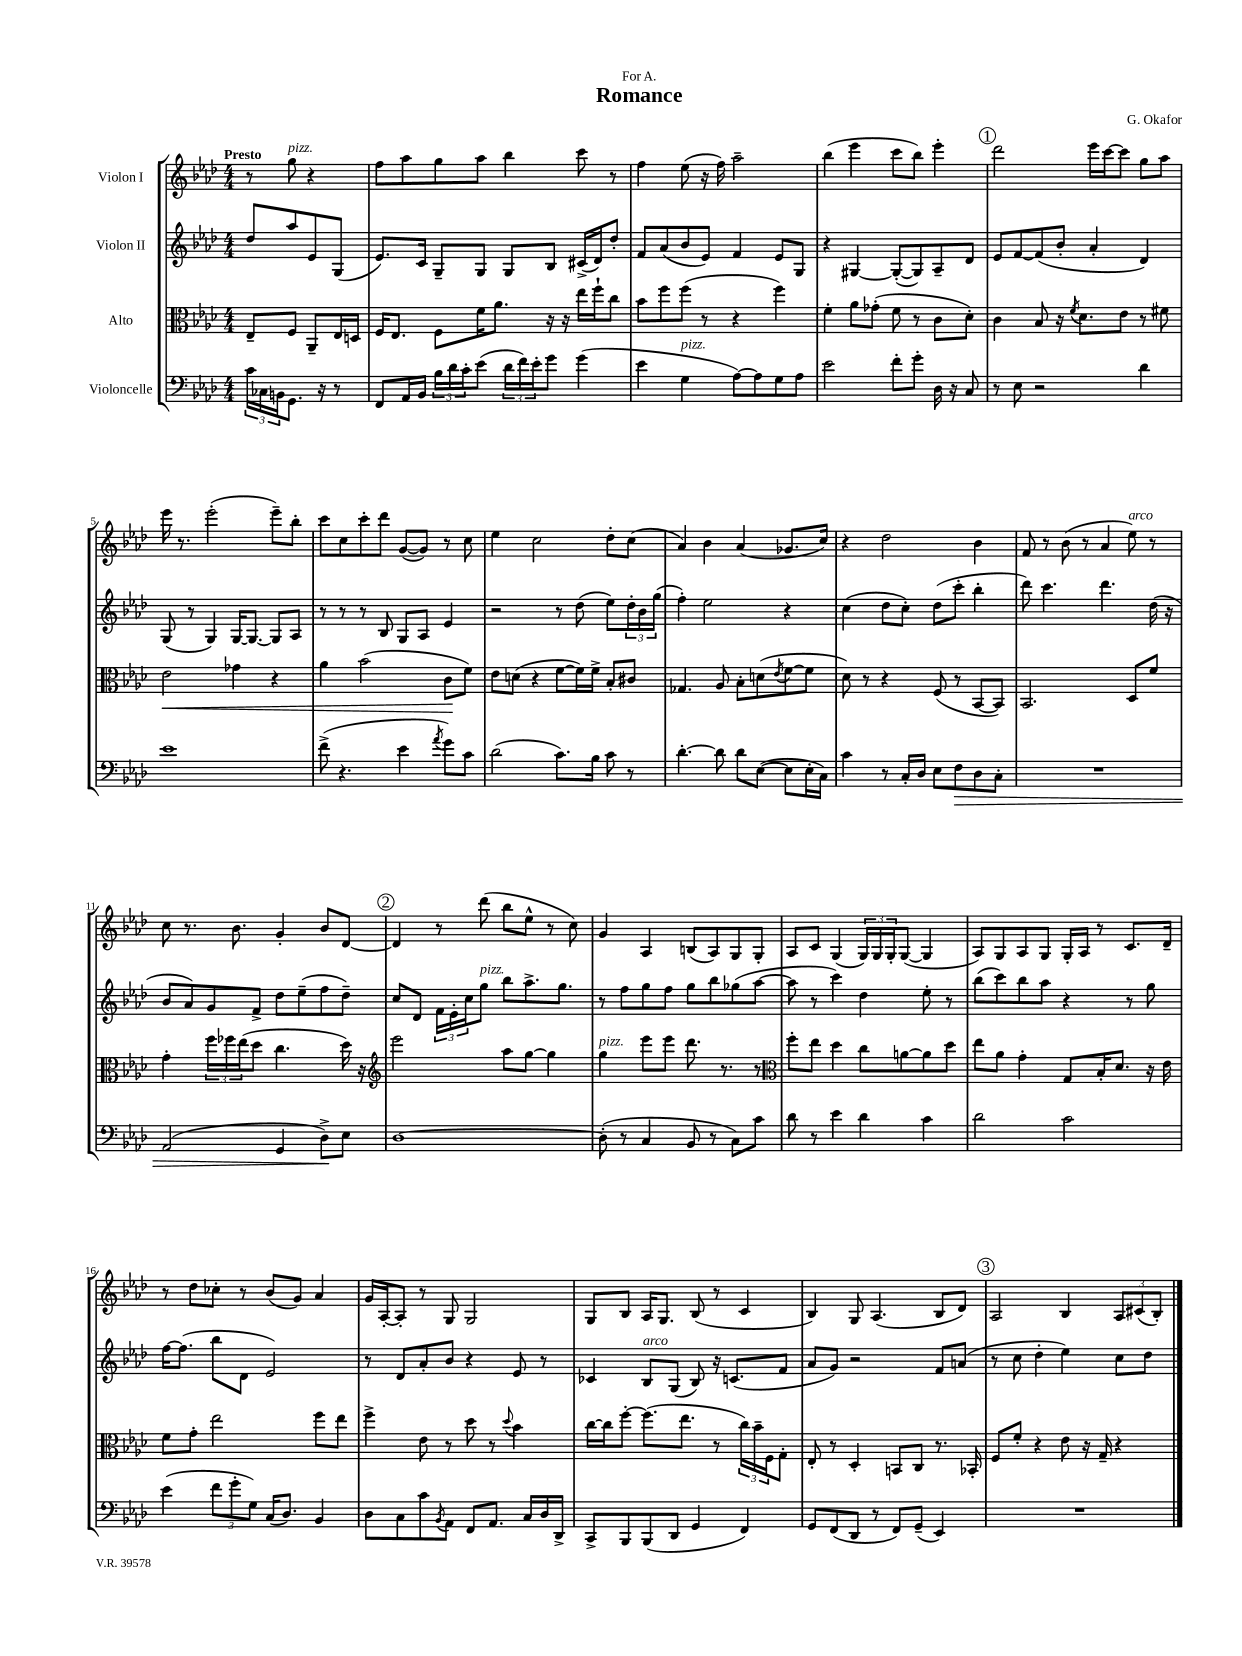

**kern	**kern	**kern	**kern
*staff4	*staff3	*staff2	*staff1
*clefF4	*clefC3	*clefG2	*clefG2
*k[b-e-a-d-]	*k[b-e-a-d-]	*k[b-e-a-d-]	*k[b-e-a-d-]
*M4/4	*M4/4	*M4/4	*M4/4
24c\LL	8E-~/L	8dd-/L	8r
24C-\	.	.	.
24BB\J	.	.	.
8.GG\J	8F/J	8aa-/	8gg\
.	8AA-~/L	8e-/	4r
16r	.	.	.
8r	16E-/L	(8G/J	.
.	16D/JJ	.	.
=	=	=	=
8FF/L	16F/LK	8.e-/L)	8ff\L
.	8.E-/J	.	.
16AA-/L	.	.	8aa-\
16BB-/JJ	.	16c/Jk	.
24B-\LL	8F\L	8G~/L	8gg\
24d-\	.	.	.
24c'\J	.	.	.
(8e-\J	16f\K	8G/J	8aa-\J
.	8.a-\J	.	.
24d-\LL	.	8G/L	4bb-\
24f\)	.	.	.
24e-'\J	.	.	.
8g\J	16r	8B-/J	.
.	16r	.	.
(4g\	16ee-\LL	(16c#^/LL	8ccc\
.	16ff`\J	16d-/J)	.
.	8cc\J	8dd-'/J	8r
=	=	=	=
4e-\	8b-\L	8f/L	4ff\
.	8ff\	(8a-/	.
4G\	(8ff\J	8b-/	(8ee-\
.	8r	8e-/J)	16r
.	.	.	16ff\)
[8A-\L)	4r	4f/	2aa-~\
8A-\]	.	.	.
8G\	4ff\)	8e-/L	.
8A-\J	.	8G/J	.
=	=	=	=
2e-\	4f'\	4r	(4bb-\
.	8a-\L	[4G#/	4eee-\
.	(8g-'\J	.	.
8f'\L	8f\	(8G#'/_L	8ccc\L
8g'\J	8r	8G#/])	8bb-\J)
16D-\	8c\L	8A-~/	4eee-'\
16r	.	.	.
8C/	8d-'\J)	8d-/J	.
=	=	=	=
8r	4c\	8e-/L	2ddd-\
8E-\	.	[8f/	.
2r	8B-/	(8f/]	.
.	16r	8b-'/J	.
.	8qf/	.	.
.	8.d-\L	.	.
.	.	4a-'/	16eee-\LL
.	.	.	[16ccc\J
.	8e-\J	.	8ccc\]J
4d-\	8r	4d-/)	8gg\L
.	8f#\	.	8aa-\J
=	=	=	=
1e-	2e-\	(8G/	16eee-\
.	.	.	8.r
.	.	8r	.
.	.	4G/)	(2eee-'\
.	4g-\	[16G/LK	.
.	.	8.G/_J	.
.	4r	8G/]L	8eee-~\L)
.	.	8A-/J	8bb-'\J
=	=	=	=
(8f^\	4a-\	8r	8ccc\L
4.r	.	8r	8cc\
.	(2b-\	8r	8ccc'\
.	.	8B-/	8ddd-\J
4e-\	.	8G/L	([8g/L
.	.	8A-/J	8g/]J)
8qa-/	.	.	.
8g\L)	8c\L	4e-/	8r
8c\J	8f\J)	.	8cc\
=	=	=	=
(2d-\	8e-\L	2r	4ee-\
.	(8d\J	.	.
.	4r	.	2cc\
8.c\L)	[8f\L	8r	.
.	16f\]L)	(8dd-\	.
16B-\Jk	16f^\JJ	.	.
8c\	8B-'/L	8ee-\L)	8dd-'\L
8r	8c#/J	24dd-'\L	(8cc\J
.	.	24b-\	.
.	.	(24gg\JJ	.
=	=	=	=
[4.d-'\	4.G-/	4ff'\)	4a-/)
.	.	2ee-\	4b-\
8d-\]	8A-/	.	.
8d-\L	8B-'\L	.	(4a-/
([8E-\J	(8d\	.	.
.	8qe-/	.	.
8E-\]L	[8f\	4r	8.g-/L
16E-'\L	8f\]J	.	.
16C\JJ)	.	.	16cc/Jk)
=	=	=	=
4c\	8d-\)	(4cc\	4r
.	8r	.	.
8r	4r	8dd-\L	2dd-\
16C'/LL	.	8cc'\J)	.
16D-/JJ	.	.	.
8E-\L	(8F/	(8dd-\L	.
8F\	8r	8ccc'\J	.
8D-\	[8BB-/L	4bb-'\	4b-\
8C'\J	8BB-/]J)	.	.
=	=	=	=
1r	2.BB-/	8ddd-\)	8f/
.	.	4.ccc\	8r
.	.	.	(8b-\
.	.	.	8r
.	.	4.ddd-\	4a-/
.	8D-/L	.	8ee-\)
.	8f/J	(16dd-\	8r
.	.	16r	.
=	=	=	=
(2AA-/	4g'\	8b-/L	8cc\
.	.	8a-/)	8.r
.	24ff\LL	8g/	.
.	24ff-\	.	.
.	.	.	8.b-\
.	(24ee-\J	.	.
.	8dd-\J	8f^/J	.
4GG/	4.cc\	8dd-\L	4g'/
.	.	(8ee-~\	.
8D-^\L)	.	8ff\	8b-/L
8E-\J	16dd-\)	8dd-~\J)	[8d-/J
.	16r	.	.
=	=	=	=
*	*clefG2	*	*
[1D-	2eee-\	8cc/L	4d-/]
.	.	8d-/J	.
.	.	24f\LL	8r
.	.	24e-'\	.
.	.	24cc\J	.
.	.	8gg\J	(8ddd-\
.	8aa-\L	8bb-\L	8bb-\L
.	[8gg\J	8.aa-^\	8ee-^^\J
.	4gg\]	.	8r
.	.	8.gg\J	.
.	.	.	8cc\)
=	=	=	=
(8D-'\]	4gg\	8r	4g/
8r	.	8ff\L	.
4C/	8eee-\L	8gg\	4A-/
.	8eee-\J	8ff\J	.
8BB-/	8.ddd-\	8gg\L	(8B/L
8r	.	8bb-\	8A-/)
.	8.r	.	.
8C\L)	.	(8gg-\	8G/
8c\J	8r	[8aa-\J	8G'/J
=	=	=	=
*	*clefC3	*	*
8d-\	8ff'\L	8aa-\]	8A-/L
8r	8ee-\J	8r	8c/J
4e-\	4dd-\	4ccc\)	(4G/
4d-\	8cc\L	4dd-\	24G/LL)
.	.	.	24G/
.	.	.	24G'/J
.	[8a\	.	([8G/J
4c\	8a\]	8ee-'\	4G/]
.	8dd-\J	8r	.
=	=	=	=
2d-\	8ee-\L	(8bb-\L	8A-/L)
.	8a-\J	8ccc\)	8G/
.	4g'\	8bb-\	8A-/
.	.	8aa-\J	8G/J
2c\	8G/L	4r	16G'/LL
.	.	.	16A-/JJ
.	16B-'/K	.	8r
.	8.d-/J	.	.
.	.	8r	8.c/L
.	16r	8gg\	.
.	16e-\	.	16d-~/Jk
=	=	=	=
(4e-\	8f\L	[16ff\LK	8r
.	.	(8.ff\]J	.
.	8g'\J	.	8dd-\L
12f\L	2ee-\	8bb-\L	8cc-'\J
12g'\	.	.	.
.	.	8d-\J	8r
12G\J)	.	.	.
(16C/LK	.	2e-/)	(8b-/L
8.D-/J)	.	.	.
.	.	.	8g/J)
4BB-/	8ff\L	.	4a-/
.	8ee-\J	.	.
=	=	=	=
8D-\L	4ff^\	8r	16g/LL
.	.	.	[16A-'/J
8C\	.	8d-/L	8A-'/]J
8c\	8e-\	8a-'/	8r
8qBB-/	.	.	.
8AA-\J	8r	8b-/J	8G/
8FF/L	8dd-\	4r	2G/
8.AA-/J	8r	.	.
.	8qqdd-/	.	.
.	4b-\	8e-/	.
16C/LL	.	.	.
16D-/	.	8r	.
16DD-^/JJ	.	.	.
=	=	=	=
8CC^/L	[16cc\LL	4c-/	8G/L
.	16cc\]J	.	.
8BBB-/	[8ff'\J	.	8B-/J
(8BBB-/	(8.ff\]L	8B-/L	16A-/LK
.	.	.	8.G/J
8DD-/J	.	(8G/J	.
.	8.ee-\J	.	.
4GG/	.	8B-/)	(8B-/
.	8r	16r	8r
.	.	(8.c/L	.
4FF/)	24cc\LL)	.	4c/
.	24b-~\	.	.
.	24F\J	.	.
.	8G'\J	8f/J	.
=	=	=	=
8GG/L	8E-'/	8a-/L	4B-/)
(8FF/	8r	8g/J)	.
8DD-/J	4D-'/	2r	8G/
8r	.	.	(4.A-/
8FF/L)	8BB/L	.	.
(8GG~/J	8C/J	.	.
4EE-/)	8.r	8f/L	8B-/L
.	.	(8a/J	8d-/J)
.	16BB-'/	.	.
=	=	=	=
1r	8F/L	8r	2A-/
.	8f'/J	8cc\	.
.	4r	4dd-'\	.
.	8e-\	4ee-\)	4B-/
.	16r	.	.
.	16G~/	.	.
.	4r	8cc\L	12A-/L
.	.	.	(12c#/
.	.	8dd-\J	.
.	.	.	12B-'/J)
==	==	==	==
*-	*-	*-	*-
